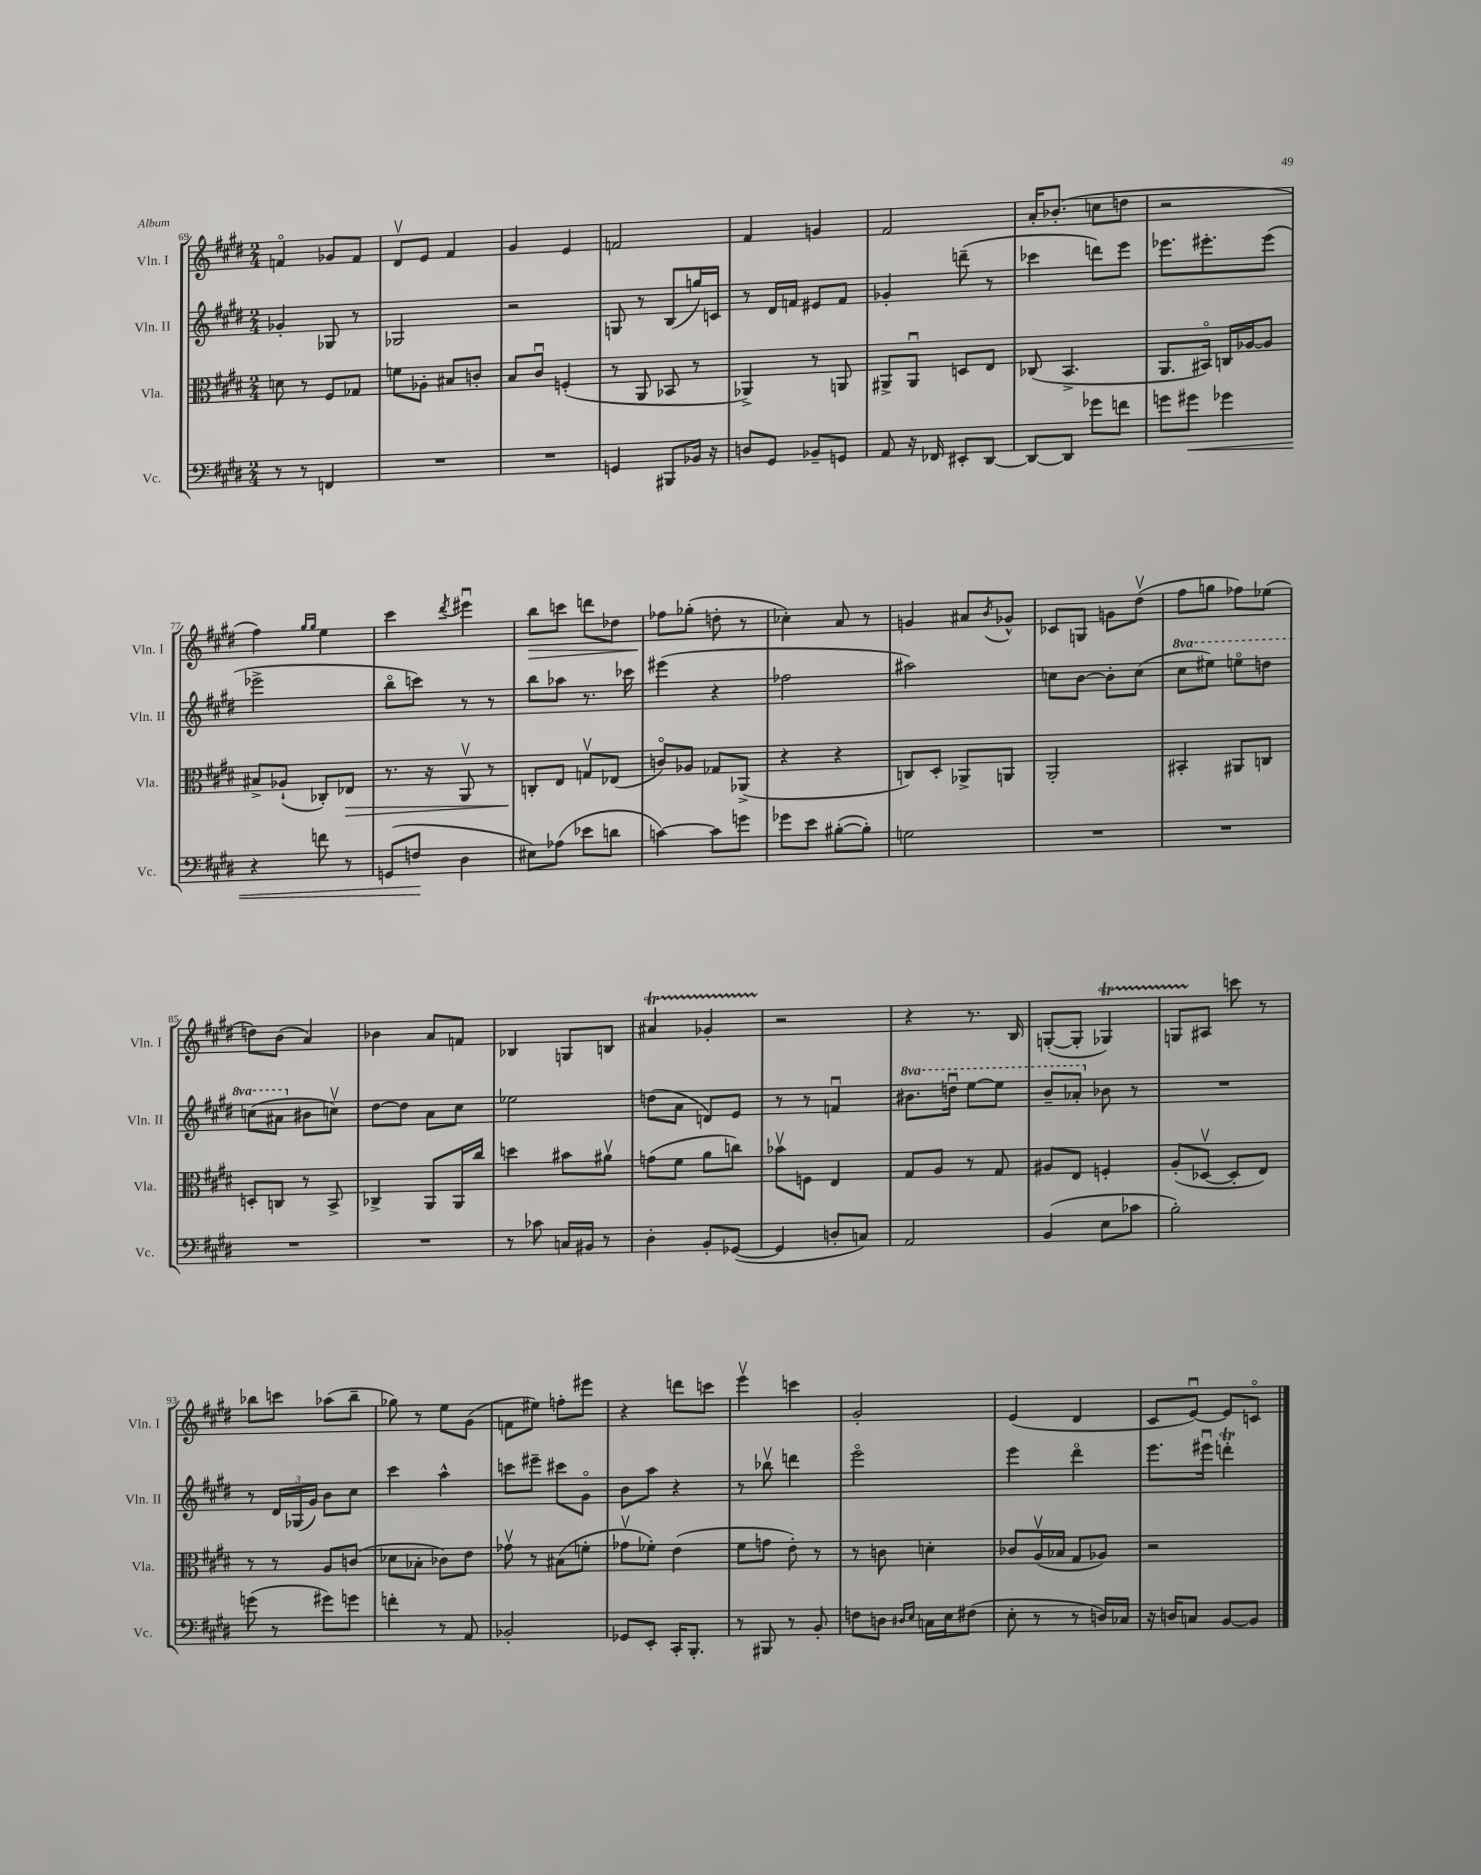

**kern	**kern	**kern	**kern
*staff4	*staff3	*staff2	*staff1
*clefF4	*clefC3	*clefG2	*clefG2
*k[f#c#g#d#]	*k[f#c#g#d#]	*k[f#c#g#d#]	*k[f#c#g#d#]
*M2/4	*M2/4	*M2/4	*M2/4
8r	8d	4g-'	4fo
8r	8r	.	.
4FF	8F#	8G-	8g-
.	8G-	8r	8f
=	=	=	=
2r	8f	2G-	8d#v
.	8A-'	.	8e
.	8B#	.	4f#
.	8c'	.	.
=	=	=	=
2r	8B	2r	4g#
.	8c#u	.	.
.	(4F'	.	4e
=	=	=	=
4GG	8r	8G	2f
.	8AA	8r	.
8BBB#	8BB-	(8B	.
16BB-	8r	16gg)	.
16r	.	16c	.
=	=	=	=
8D	4AA-^)	8r	4f#
8GG#	.	16d#	.
.	.	16f	.
8BB-~	8r	8e#	4g
8GG	8AA	8f	.
=	=	=	=
8AA	8AA#^	4g-'	2f#
16r	8AA#u	.	.
16FF-	.	.	.
8EE#'	8D	(8ddd~	.
[8DD#	8E	8r	.
=	=	=	=
8DD#_	(8C-	4ccc-	16a'
.	.	.	(8.b-'
8DD#]	4.BB^	.	.
8g-	.	8ddd)	8cc
8f	.	8eee	8dd
=	=	=	=
8g	8.AA	8.eee-	2r
8g#	.	.	.
.	16BB#o)	8.eee#'	.
4g-	16C	.	.
.	[16A-	.	.
.	8A-]	(8eee#	.
=	=	=	=
4r	8B#^	2eee-^	4ff#)
.	(8A-`	.	.
.	.	.	16qqgg#
.	.	.	16qqgg#
8f	8C-')	.	4ee
8r	8E-	.	.
=	=	=	=
(8GG	8.r	8bbo	4ccc#
8F	.	8ccc)	.
.	16r	.	.
.	.	.	8qddd#
4D#	8AAv	8r	4eee#u
.	8r	8r	.
=	=	=	=
8E#)	8C'	8bb	8bb
(8A-	8E	8aa-	8ccc
8e-	8Gv	8.r	8ddd
8d	(8E-	.	8dd-
.	.	16ccc-	.
=	=	=	=
[4c)	8co)	(4eee#	8ff-
.	8A-	.	(8gg-'
8c]	8G-	4r	8dd'
8g	(8AA-^	.	8r
=	=	=	=
8g-	4r	2ff-	4cc-')
8e	.	.	.
([8B#'	4r	.	8a
8B#'])	.	.	8r
=	=	=	=
2G	8C)	2aa#)	4g
.	8D#'	.	.
.	8AA-^	.	8a#
.	.	.	8qb
.	8AA	.	8g-^^
=	=	=	=
2r	2AA'	8cc	8c-
.	.	[8b	8G
.	.	8b']	8g
.	.	(8cc	(8dd#v
=	=	=	=
2r	4BB#'	8ccc#	8ff#
.	.	8eee#)	8gg
.	8AA#	8eeeo	8ff-)
.	8C	8ddd	(8ee-
=	=	=	=
2r	8D'	(8ccc	8dd)
.	8C	8aa#	(8b
.	8r	8b#	4a)
.	8BB^	8ccv)	.
=	=	=	=
2r	4C-^	[8dd#	4b-
.	.	8dd#]	.
.	8AA	8a	8a
.	16AA	8cc#	8f
.	16cc#	.	.
=	=	=	=
8r	4dd	2ee-	4B-
8c-	.	.	.
16C	8b#	.	8G
16BB#	.	.	.
8r	8a#v	.	8B
=	=	=	=
4D#'	(8g	(8dd	4a#
.	8f#	8a	.
8BB'	8a	8d)	4g-'
([8GG-	8cc)	8e	.
=	=	=	=
4GG-]	8b-v	8r	2r
.	8F	8r	.
8D'	4E	4fu	.
8C)	.	.	.
=	=	=	=
2AA	8G#	8.bb#	4r
.	8A	.	.
.	.	16dddu	.
.	8r	[8eee	8.r
.	8G#	8eee]	.
.	.	.	16B
=	=	=	=
(4BB	8A#	8bb~	([8G'
.	8E	8aa-'	8G']
8E	4F'	8b-	4G-)
8c-	.	8r	.
=	=	=	=
2B')	(8A'	2r	8G
.	[8D-v	.	8A#
.	8D-']	.	8ccc
.	8E)	.	8r
=	=	=	=
(8g	8r	8r	8bb-
8r	8r	24d#	8ccc
.	.	(24G-	.
.	.	24g#)	.
8g#)	8A	8b	(8aa-
8g	(8c	8cc#	8bb-~
=	=	=	=
4f'	8d-	4ccc#	8gg-)
.	8B-'	.	8r
8r	8c-)	4aa^^	8ee
8AA	8e	.	(8g#
=	=	=	=
2BB-'	8g-v	8ccc	8f
.	8r	8eee#~	8ee#)
.	(8B#	8ccc#	8ff'
.	8f'	8g#o	8eee#
=	=	=	=
8GG-	8g-v	8b	4r
8EE'	8f-')	8aa	.
16CC#'	(4e	4r	8ddd
8.BBB'	.	.	.
.	.	.	8ccc
=	=	=	=
8r	8f#	8r	4eeev
8BBB#	8g	8bb-v	.
8r	8e')	4ddd	4ccc
8BB'	8r	.	.
=	=	=	=
8F	8r	2eeeo	2g#'
8D	8c	.	.
16qqD#	.	.	.
16qqE	.	.	.
16C	4d'	.	.
16E	.	.	.
(8F#	.	.	.
=	=	=	=
8E'	8c-	4eee	(4e
8r	(16Av	.	.
.	16B-	.	.
8r	8G#	4ddd#o	4d#
16D)	8A-)	.	.
16C-	.	.	.
=	=	=	=
16r	2r	8.eee	8c#
16D	.	.	.
8C	.	.	[8eu)
.	.	16eee#u	.
[8BB	.	4ddd'	8e]
8BB]	.	.	8co
==	==	==	==
*-	*-	*-	*-
